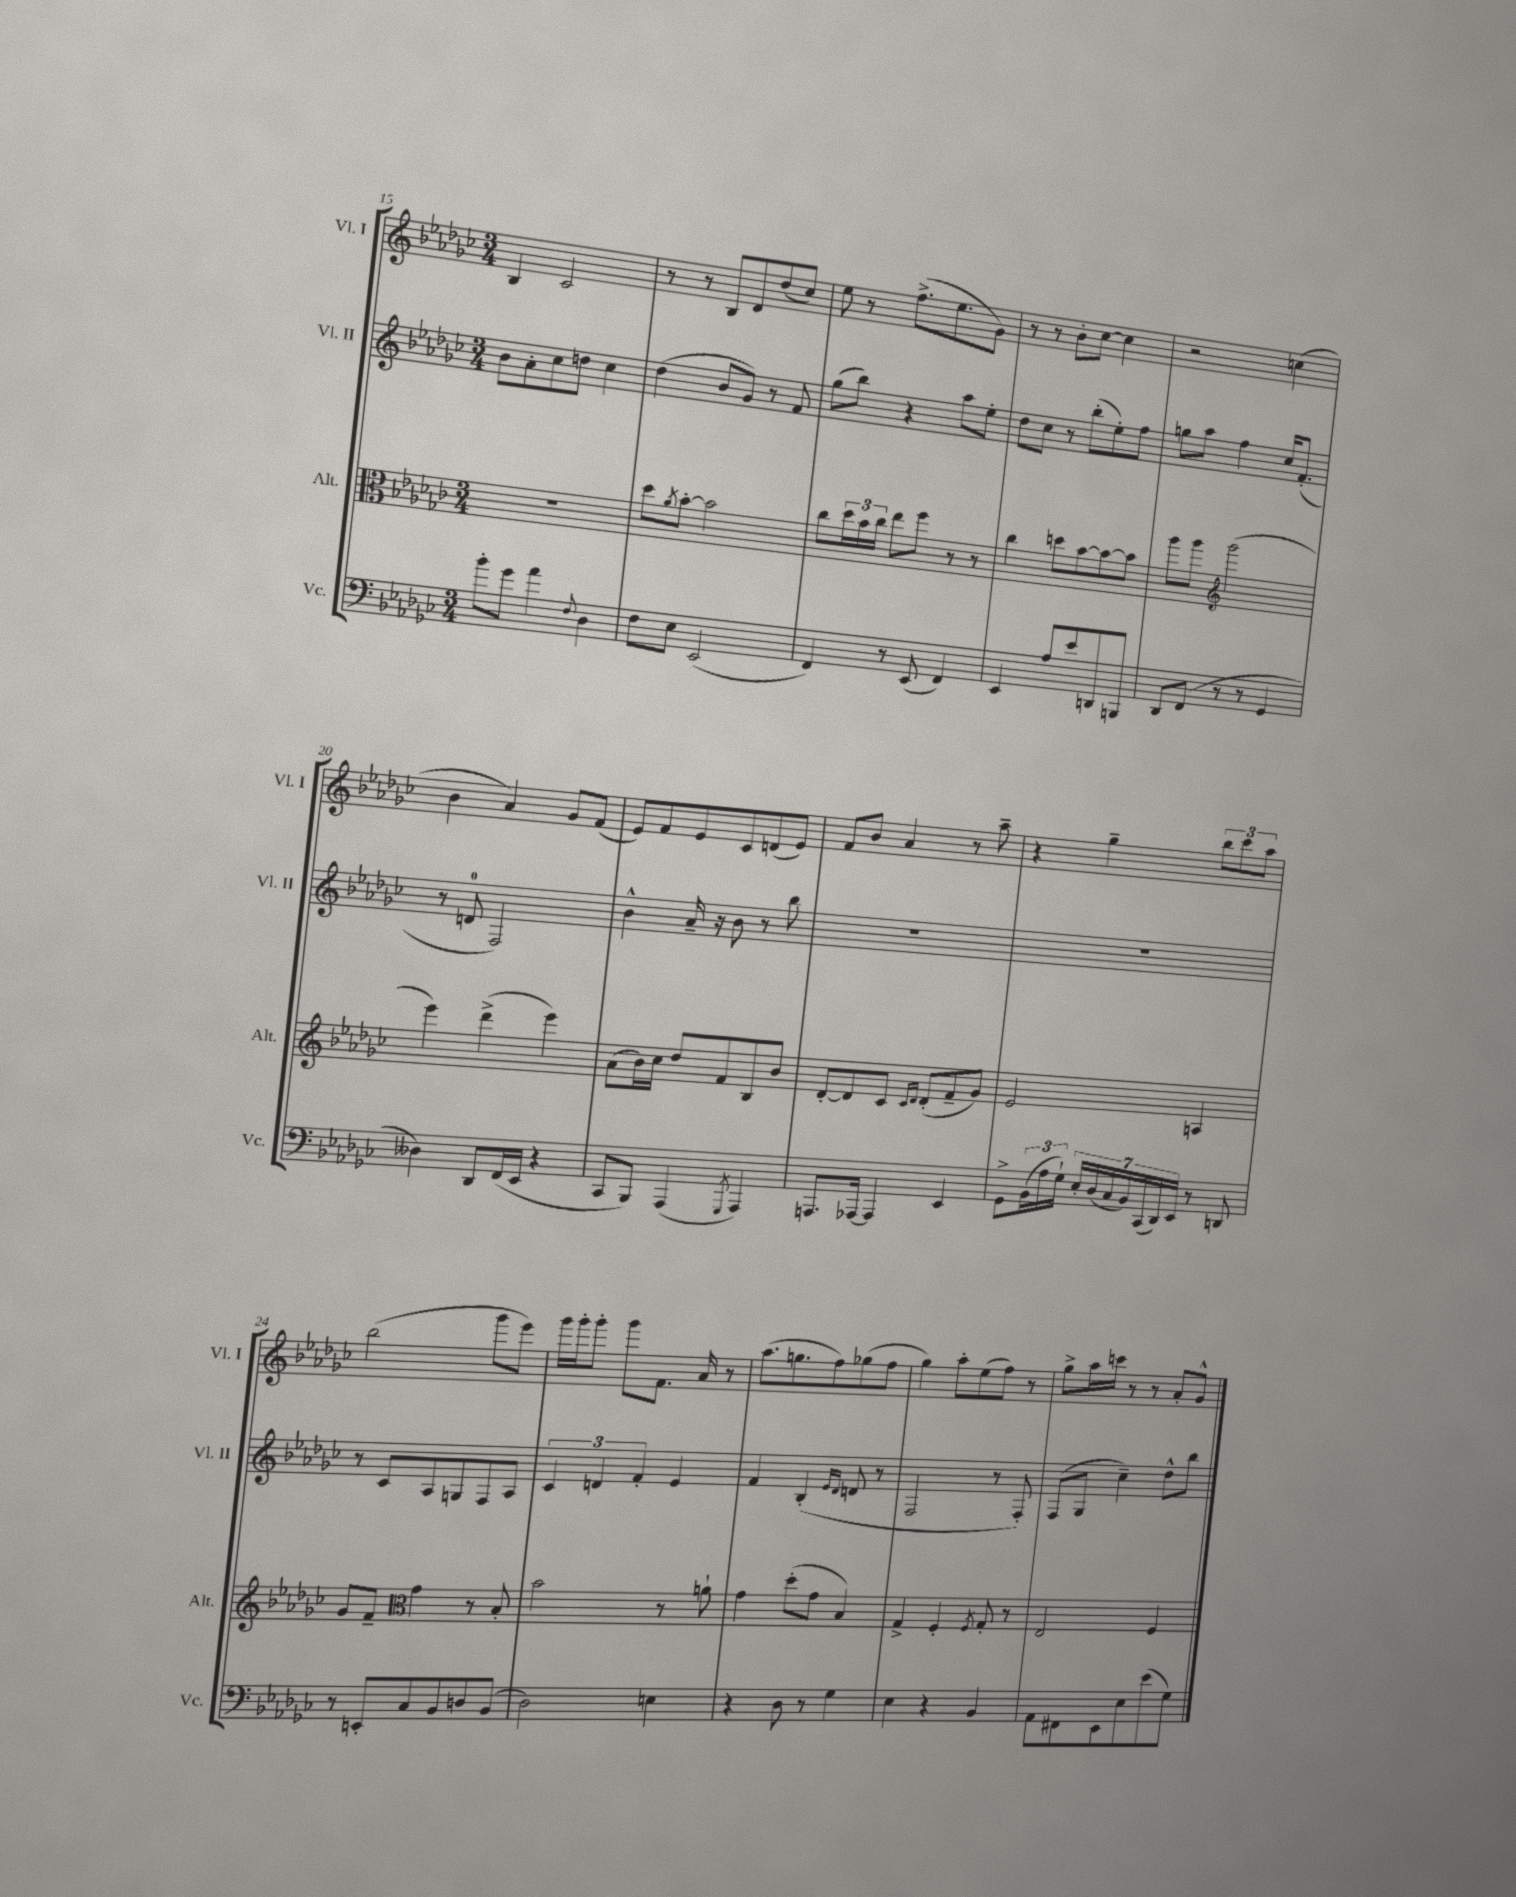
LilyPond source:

<<
\new StaffGroup <<
\new Staff = "s0" \with { instrumentName = "Vl. I" shortInstrumentName = "Vl. I" } {
    \clef treble \key ges \major \numericTimeSignature \time 3/4
    bes4 ces'2 |
    r8 r8 bes8 des'8 des''8( ces''8) |
    ees''8 r8 f''8.->( ees''8. ges'8) |
    r8 r8 bes'8-. ces''8~ ces''4 |
    r2 c''4( |
    bes'4 aes'4) ges'8 f'8( |
    ees'8) f'8 ees'8 ces'8 d'8( ees'8) |
    f'8 bes'8 aes'4 r8 aes''8-- |
    r4 ges''4-- \tuplet 3/2 { bes''8 ces'''8 aes''8 } |
    bes''2( ges'''8 ees'''8) |
    ges'''16 ges'''16-. ges'''8-. ges'''8 f'8. aes'16 r8 |
    aes''8.( g''8. f''8) ges''8( f''8 |
    ges''4) aes''8-. ees''8( f''8) r8 |
    ges''8-> aes''16 c'''16 r8 r8 aes'8-. ges'8-^ \bar "|." |
}
\new Staff = "s1" \with { instrumentName = "Vl. II" shortInstrumentName = "Vl. II" } {
    \clef treble \key ges \major \numericTimeSignature \time 3/4
    bes'8 aes'8-. ces''8 d''8 ces''4 |
    des''4( bes'8 ges'8) r8 f'8 |
    ges''8( bes''8) r4 aes''8 ees''8-. |
    des''8 ces''8 r8 bes''8-.( ees''8-.) f''8 |
    g''8 aes''8 f''4 ces''16 f'8.-.( |
    r8 d'8-0 f2) |
    bes'4-^ aes'16-- r16 bes'8 r8 bes''8 |
    R2. |
    R2. |
    r8 ces'8 aes8 g8 f8 aes8 |
    \tuplet 3/2 { ces'4 d'4 f'4-. } ees'4 |
    f'4 bes4-.( \grace { ees'16 des'16 } d'8 r8 |
    f2 r8 f8-.) |
    f8( ges8 ces''4--) des''8-^ bes''8 \bar "|." |
}
\new Staff = "s2" \with { instrumentName = "Alt." shortInstrumentName = "Alt." } {
    \clef alto \key ges \major \numericTimeSignature \time 3/4
    R2. |
    des''8 \acciaccatura { aes'8 } bes'8~-. bes'2 |
    ces''8 \tuplet 3/2 { des''16 bes'16 ces''16 } ees''8 f''8 r8 r8 |
    ces''4 d''8 bes'8~ bes'8~ bes'8 |
    aes''8 aes''8 \clef treble ges'''2( |
    ees'''4) des'''4->( ees'''4) |
    aes'8( bes'16) ces''16 des''8 f'8 bes8 bes'8 |
    des'8~-. des'8 ces'8 \grace { ces'16 des'16 } des'8-.( f'8-- ges'8) |
    ees'2 a4 |
    ges'8 f'8-- \clef alto ges'4 r8 bes8-. |
    bes'2 r8 a'8-! |
    ges'4 des''8-.( ges'8 bes4) |
    ges4-> f4-. \acciaccatura { f8 } ges8-. r8 |
    ees2 f4 \bar "|." |
}
\new Staff = "s3" \with { instrumentName = "Vc." shortInstrumentName = "Vc." } {
    \clef bass \key ges \major \numericTimeSignature \time 3/4
    bes'8-. ges'8 aes'4 \appoggiatura { f8 } des4 |
    f8 ees8 ees,2( |
    f,4) r8 ees,8( f,4) |
    ees,4 aes8 ees'8 d,8 b,,8 |
    des,8 f,8( r8 r8 ges,4 |
    deses4) des,8 f,16( ees,16 r4 |
    ces,8 bes,,8) aes,,4( \acciaccatura { ges,,8 } aes,,4) |
    a,,8. aes,,16~ aes,,4 ees,4 |
    ges,8-> \tuplet 3/2 { bes,16( aes16 ges16-!) } \tuplet 7/4 { ees16-. des16( ces16 bes,16) ces,16( des,16) ees,16 } r8 d,8 |
    r8 e,8-. ces8 bes,8 d8 bes,8( |
    des2) e4 |
    r4 des8 r8 ges4 |
    ees4 r4 bes,4 |
    aes,8 fis,8 ees,8 ees8 ees'8( ges8) \bar "|." |
}
>>
>>
\layout { \context { \Score currentBarNumber = #15 } }
